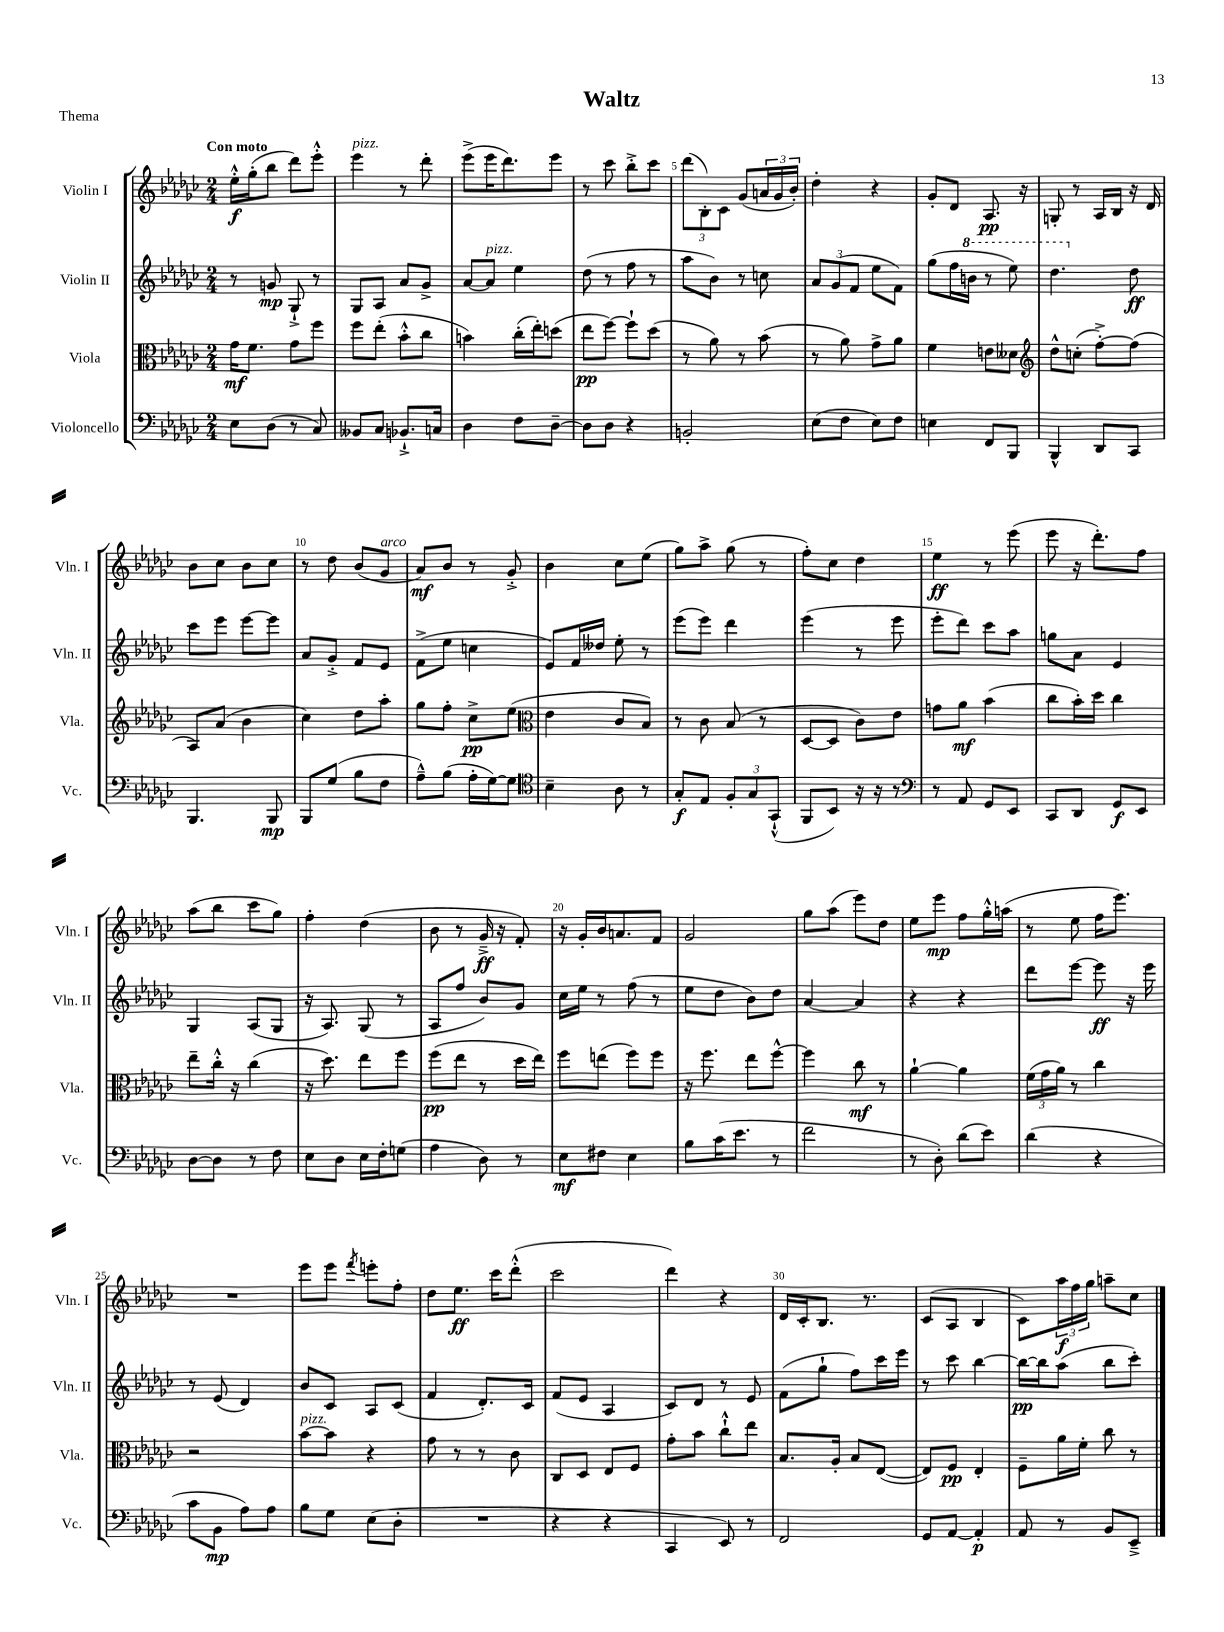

**kern	**dynam	**kern	**dynam	**kern	**dynam	**kern	**dynam
*part4	*part4	*part3	*part3	*part2	*part2	*part1	*part1
*staff4	*staff4	*staff3	*staff3	*staff2	*staff2	*staff1	*staff1
*I"Violoncello	*	*I"Viola	*	*I"Violin II	*	*I"Violin I	*
*I'Vc.	*	*I'Vla.	*	*I'Vln. II	*	*I'Vln. I	*
*clefF4	*	*clefC3	*	*clefG2	*	*clefG2	*
*k[b-e-a-d-g-c-]	*	*k[b-e-a-d-g-c-]	*	*k[b-e-a-d-g-c-]	*	*k[b-e-a-d-g-c-]	*
*M2/4	*	*M2/4	*	*M2/4	*	*M2/4	*
=1	=1	=1	=1	=1	=1	=1	=1
!	!	!	!	!	!	!LO:TX:a:B:t=Con moto	!
8E-\L	.	16g-\KL	mf	8r	.	16ee-'^^\LL	f
.	.	8.f\J	.	.	.	(16gg-'\J	.
(8D-\J	.	.	.	8gn/	mp	8bb-\J	.
8r	.	8g-\L	.	8G-`^/	.	8ddd-\L)	.
8C-/)	.	8ff\J	.	8r	.	8eee-'^^\J	.
=2	=2	=2	=2	=2	=2	=2	=2
!	!	!	!	!	!	!LO:TX:a:i:t=pizz.	!
8BB--X/L	.	8ff\L	.	8G-/L	.	4eee-\	.
8C-/J	.	(8ee-'\J	.	8A-/J	.	.	.
8.BB-X`^/L	.	8b-'^^\L	.	8a-/L	.	8r	.
.	.	8cc-\J	.	8g-^/J	.	8ddd-'\	.
16Cn/Jk	.	.	.	.	.	.	.
=3	=3	=3	=3	=3	=3	=3	=3
4D-\	.	4bn\)	.	[8a-/L	.	(8eee-^\L	.
!	!	!	!	!LO:TX:a:i:t=pizz.	!	!	!
.	.	.	.	8a-/J]	.	16eee-\K	.
.	.	.	.	.	.	8.ddd-\)	.
8F\L	.	(16cc-'\LL	.	4ee-\	.	.	.
.	.	16ee-'\J)	.	.	.	.	.
[8D-~\J	.	(8ddn\J	.	.	.	8eee-\J	.
=4	=4	=4	=4	=4	=4	=4	=4
8D-\L]	.	8ee-\L	pp	(8dd-\	.	8r	.
8D-\J	.	[8ff\J)	.	8r	.	8ccc-\	.
4r	.	8ff`\L]	.	8ff\	.	8bb-'^\L	.
.	.	(8dd-\J	.	8r	.	8ccc-\J	.
=5	=5	=5	=5	=5	=5	=5	=5
2BBn'/	.	8r	.	8aa-\L	.	(12ddd-\L	.
.	.	.	.	.	.	12B-'\)	.
.	.	8a-\)	.	8b-\J)	.	.	.
.	.	.	.	.	.	12c-\J	.
.	.	8r	.	8r	.	(8g-/L	.
.	.	(8b-\	.	8ccn\	.	24an/L	.
.	.	.	.	.	.	24g-/	.
.	.	.	.	.	.	24b-'/JJ)	.
=6	=6	=6	=6	=6	=6	=6	=6
(8E-\L	.	8r	.	12a-/L	.	4dd-'\	.
.	.	.	.	(12g-/	.	.	.
8F\J	.	8a-\)	.	.	.	.	.
.	.	.	.	12f/J	.	.	.
8E-\L)	.	8g-^\L	.	8ee-\L	.	4r	.
8F\J	.	8a-\J	.	8f\J)	.	.	.
=7	=7	=7	=7	=7	=7	=7	=7
4En\	.	4f\	.	(8gg-\L	.	8g-'/L	.
.	.	.	.	16ff\L	.	8d-/J	.
*	*	*	*	*8va	*	*	*
.	.	.	.	16bbn\JJ	.	.	.
8FF/L	.	8en\L	.	8r	.	8.A-/	pp
8BBB-/J	.	8d--X\J	.	8eee-\)	.	.	.
.	.	.	.	.	.	16r	.
=8	=8	=8	=8	=8	=8	=8	=8
*	*	*clefG2	*	*	*	*	*
4BBB-^^/	.	8dd-^^\L	.	4.ddd-\	.	8Gn'/	.
.	.	(8ccn'\J	.	.	.	8r	.
8DD-/L	.	[8ff'^\L)	.	.	.	16A-/LL	.
.	.	.	.	.	.	16B-/JJ	.
*	*	*	*	*X8va	*	*	*
8CC-/J	.	(8ff\J]	.	8dd-\	ff	16r	.
.	.	.	.	.	.	16d-/	.
!!LO:LB:g=z
=9	=9	=9	=9	=9	=9	=9	=9
4.BBB-/	.	8A-/L)	.	8ccc-\L	.	8b-\L	.
.	.	(8a-/J	.	8eee-\J	.	8cc-\J	.
.	.	4b-\	.	[8eee-\L	.	8b-\L	.
8BBB-/	mp	.	.	8eee-\J]	.	8cc-\J	.
=10	=10	=10	=10	=10	=10	=10	=10
8BBB-/L	.	4cc-\)	.	8a-/L	.	8r	.
(8G-/J	.	.	.	8g-'^/J	.	8dd-\	.
8B-\L	.	8dd-\L	.	8f/L	.	(8b-/L	.
!	!	!	!	!	!	!LO:TX:a:i:t=arco	!
8F\J	.	8aa-'\J	.	8e-/J	.	8g-/J	.
=11	=11	=11	=11	=11	=11	=11	=11
8A-~^^\L)	.	8gg-\L	.	(8f^\L	.	8a-/L)	mf
(8B-\J	.	8ff'\J	.	8ee-\J	.	8b-/J	.
16A-'\LL	.	8cc-^\L	pp	4ccn\	.	8r	.
[16G-\J)	.	.	.	.	.	.	.
8G-\J]	.	(8ee-\J	.	.	.	8g-'^/	.
=12	=12	=12	=12	=12	=12	=12	=12
*clefC4	*	*clefC3	*	*	*	*	*
4B-~\	.	4e-\	.	8e-/L)	.	4b-\	.
.	.	.	.	16f/L	.	.	.
.	.	.	.	16dd--X/JJ	.	.	.
8A-\	.	8c-/L	.	8ee-'\	.	8cc-\L	.
8r	.	8B-/J)	.	8r	.	(8ee-\J	.
=13	=13	=13	=13	=13	=13	=13	=13
8G-'/L	f	8r	.	(8eee-\L	.	8gg-\L)	.
8E-/J	.	8c-\	.	8eee-\J)	.	8aa-^\J	.
12F'/L	.	(8B-/	.	4ddd-\	.	(8gg-\	.
12G-/	.	.	.	.	.	.	.
.	.	8r	.	.	.	8r	.
(12GG-`^^/J	.	.	.	.	.	.	.
=14	=14	=14	=14	=14	=14	=14	=14
8FF/L	.	[8D-/L	.	(4eee-\	.	8ff'\L)	.
8BB-/J)	.	8D-/J]	.	.	.	8cc-\J	.
16r	.	8c-\L)	.	8r	.	4dd-\	.
16r	.	.	.	.	.	.	.
8r	.	8e-\J	.	8eee-\	.	.	.
=15	=15	=15	=15	=15	=15	=15	=15
*clefF4	*	*	*	*	*	*	*
8r	.	8gn\L	.	8eee-'\L	.	4ee-\	ff
8AA-/	.	8a-\J	mf	8ddd-\J)	.	.	.
8GG-/L	.	(4b-\	.	8ccc-\L	.	8r	.
8EE-/J	.	.	.	8aa-\J	.	(8eee-\	.
=16	=16	=16	=16	=16	=16	=16	=16
8CC-/L	.	8cc-\L	.	8ggn\L	.	8eee-\	.
8DD-/J	.	16b-'\L)	.	8a-\J	.	16r	.
.	.	16dd-\JJ	.	.	.	8.ddd-'\L)	.
8GG-/L	f	4cc-\	.	4e-/	.	.	.
8EE-/J	.	.	.	.	.	8ff\J	.
!!LO:LB:g=z
=17	=17	=17	=17	=17	=17	=17	=17
[8D-\L	.	8ee-~\L	.	4G-/	.	(8aa-\L	.
8D-\J]	.	16cc-'^^\Jk	.	.	.	8bb-\J	.
.	.	16r	.	.	.	.	.
8r	.	(4cc-\	.	(8A-/L	.	8ccc-\L	.
8F\	.	.	.	8G-/J	.	8gg-\J)	.
=18	=18	=18	=18	=18	=18	=18	=18
8E-\L	.	16r	.	16r	.	4ff'\	.
.	.	8.dd-\)	.	8.A-/)	.	.	.
8D-\J	.	.	.	.	.	.	.
16E-\LL	.	8ee-\L	.	(8G-/	.	(4dd-\	.
16F'\J	.	.	.	.	.	.	.
(8Gn\J	.	8ff\J	.	8r	.	.	.
=19	=19	=19	=19	=19	=19	=19	=19
4A-\	.	(8ff\L	pp	8A-/L	.	8b-\	.
.	.	8ee-\J	.	8ff/J	.	8r	.
8D-\)	.	8r	.	8b-/L)	.	16g-~^/	ff
.	.	.	.	.	.	16r	.
8r	.	16dd-\LL	.	8g-/J	.	8f'/)	.
.	.	16ee-\JJ)	.	.	.	.	.
=20	=20	=20	=20	=20	=20	=20	=20
8E-\L	mf	8ff\L	.	16cc-\LL	.	16r	.
.	.	.	.	16ee-\JJ	.	16g-'/LL	.
8F#X\J	.	(8een\J	.	8r	.	16b-/J	.
.	.	.	.	.	.	8.an/	.
4E-\	.	8ff\L)	.	(8ff\	.	.	.
.	.	8ff\J	.	8r	.	8f/J	.
=21	=21	=21	=21	=21	=21	=21	=21
8B-\L	.	16r	.	8ee-\L	.	2g-/	.
.	.	8.ff\	.	.	.	.	.
(16c-\K	.	.	.	8dd-\J	.	.	.
8.e-\J	.	.	.	.	.	.	.
.	.	8ee-\L	.	8b-\L)	.	.	.
8r	.	[8ff^^\J	.	8dd-\J	.	.	.
=22	=22	=22	=22	=22	=22	=22	=22
2f\	.	4ff\]	.	[4a-/	.	8gg-\L	.
.	.	.	.	.	.	(8aa-\J	.
.	.	8cc-\	mf	4a-/]	.	8eee-\L)	.
.	.	8r	.	.	.	8dd-\J	.
=23	=23	=23	=23	=23	=23	=23	=23
8r	.	[4a-`\	.	4r	.	8ee-\L	.
8D-'\)	.	.	.	.	.	8eee-\J	mp
(8d-\L	.	4a-\]	.	4r	.	8ff\L	.
8e-\J)	.	.	.	.	.	16gg-'^^\L	.
.	.	.	.	.	.	(16aan\JJ	.
=24	=24	=24	=24	=24	=24	=24	=24
(4d-\	.	(24f\LL	.	8ddd-\L	.	8r	.
.	.	24g-\	.	.	.	.	.
.	.	24a-\JJ)	.	.	.	.	.
.	.	8r	.	[8eee-\J	.	8ee-\	.
4r	.	4cc-\	.	8eee-\]	ff	16ff\KL	.
.	.	.	.	.	.	8.eee-\J)	.
.	.	.	.	16r	.	.	.
.	.	.	.	16eee-\	.	.	.
!!LO:LB:g=z
=25	=25	=25	=25	=25	=25	=25	=25
8c-\L	.	2r	.	8r	.	2r	.
8BB-\J	mp	.	.	(8e-/	.	.	.
8A-\L)	.	.	.	4d-/)	.	.	.
8A-\J	.	.	.	.	.	.	.
=26	=26	=26	=26	=26	=26	=26	=26
!	!	!LO:TX:a:i:t=pizz.	!	!	!	!	!
8B-\L	.	[8b-\L	.	8b-/L	.	8eee-\L	.
8G-\J	.	8b-\J]	.	8c-/J	.	8eee-\J	.
.	.	.	.	.	.	8qfff/	.
(8E-\L	.	4r	.	8A-/L	.	8eeen'\L	.
8D-'\J	.	.	.	(8c-/J	.	8ff'\J	.
=27	=27	=27	=27	=27	=27	=27	=27
2r	.	8g-\	.	4f/	.	8dd-\L	.
.	.	8r	.	.	.	8.ee-\J	ff
.	.	8r	.	8.d-'/L)	.	.	.
.	.	.	.	.	.	16ccc-\KL	.
.	.	8c-\	.	.	.	(8ddd-'^^\J	.
.	.	.	.	16c-/Jk	.	.	.
=28	=28	=28	=28	=28	=28	=28	=28
4r	.	8C-/L	.	(8f/L	.	2ccc-\	.
.	.	8D-/J	.	8e-/J	.	.	.
4r	.	8E-/L	.	4A-/	.	.	.
.	.	8F/J	.	.	.	.	.
=29	=29	=29	=29	=29	=29	=29	=29
4CC-/	.	8g-'\L	.	8c-/L)	.	4ddd-\)	.
.	.	8b-\J	.	8d-/J	.	.	.
8EE-/)	.	8cc-`^^\L	.	8r	.	4r	.
8r	.	8ee-\J	.	8e-/	.	.	.
=30	=30	=30	=30	=30	=30	=30	=30
2FF/	.	8.B-/L	.	(8f\L	.	16d-/LL	.
.	.	.	.	.	.	16c-'/J	.
.	.	.	.	8gg-`\J	.	8.B-/J	.
.	.	16A-'/Jk	.	.	.	.	.
.	.	8B-/L	.	8ff\L)	.	.	.
.	.	.	.	.	.	8.r	.
.	.	([8E-/J	.	16ccc-\L	.	.	.
.	.	.	.	16eee-\JJ	.	.	.
=31	=31	=31	=31	=31	=31	=31	=31
8GG-/L	.	8E-/L])	.	8r	.	(8c-/L	.
[8AA-/J	.	8F/J	pp	8ccc-\	.	8A-/J	.
4AA-'/]	p	4E-'/	.	[4bb-\	.	4B-/	.
=32	=32	=32	=32	=32	=32	=32	=32
8AA-/	.	8F~\L	.	16bb-\LL_	pp	8c-\L)	.
.	.	.	.	16bb-\J]	.	.	.
8r	.	16a-\L	.	(8aa-\J	.	24aa-\L	f
.	.	.	.	.	.	24ff\	.
.	.	16f'\JJ	.	.	.	.	.
.	.	.	.	.	.	24gg-\JJ	.
8BB-/L	.	8cc-\	.	8bb-\L	.	8aan~\L	.
8EE-~^/J	.	8r	.	8ccc-'\J)	.	8cc-\J	.
==	==	==	==	==	==	==	==
*-	*-	*-	*-	*-	*-	*-	*-
